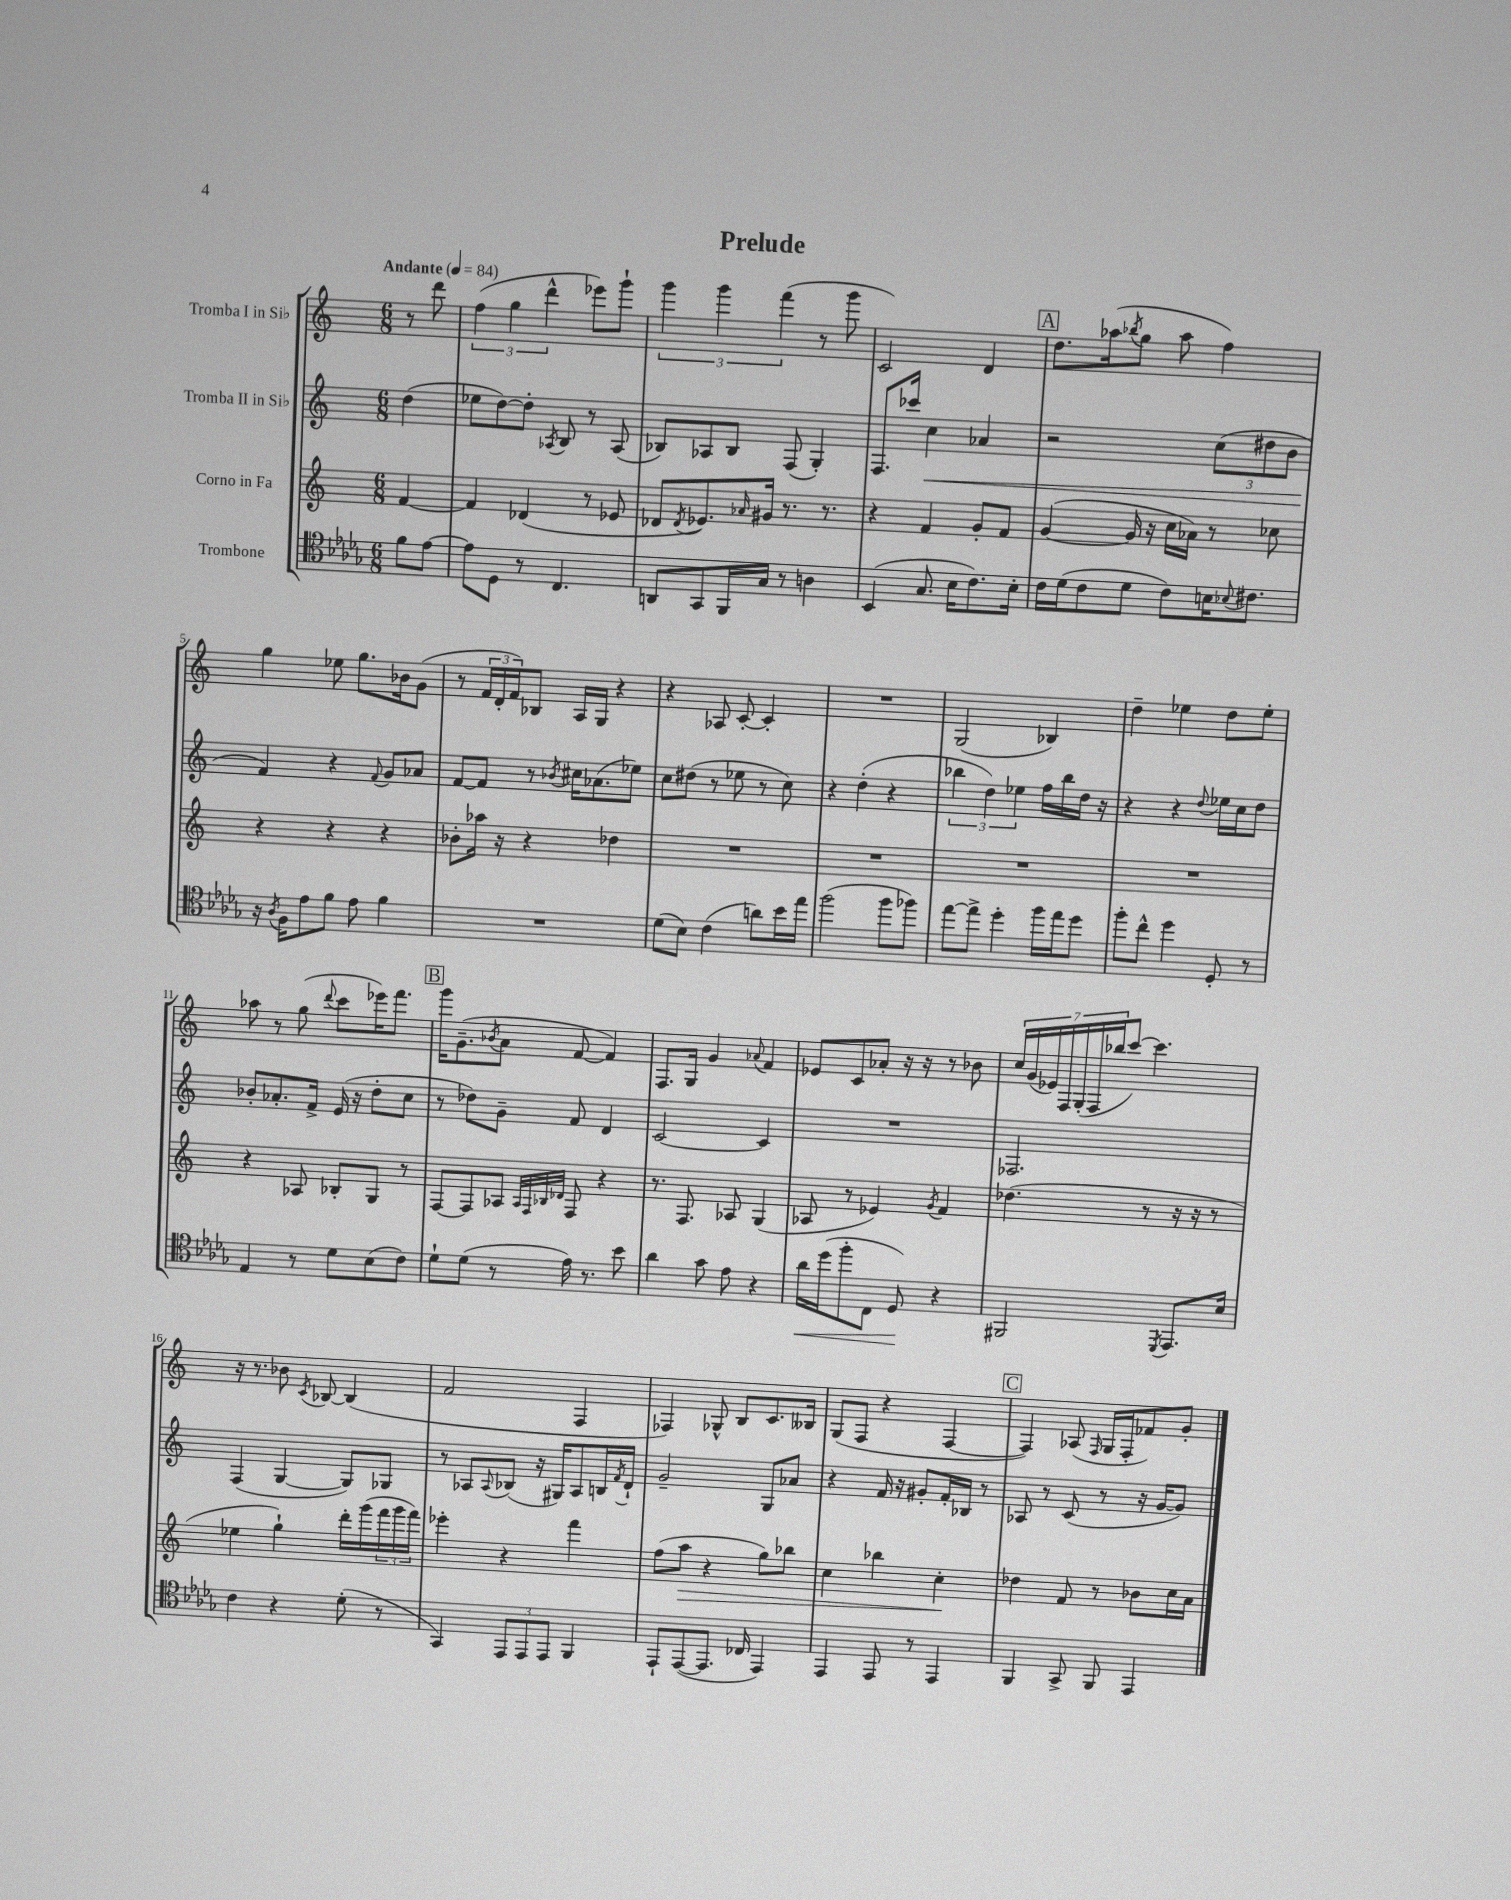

**kern	**dynam	**kern	**dynam	**kern	**dynam	**kern
*part4	*part4	*part3	*part3	*part2	*part2	*part1
*staff4	*staff4	*staff3	*staff3	*staff2	*staff2	*staff1
*I"Trombone	*	*I"Corno in Fa	*	*I"Tromba II in Si♭	*	*I"Tromba I in Si♭
*clefC4	*	*clefG2	*	*clefG2	*	*clefG2
*k[b-e-a-d-g-]	*	*k[]	*	*k[]	*	*k[]
*M6/8	*	*M6/8	*	*M6/8	*	*M6/8
*MM84	*	*MM84	*	*MM84	*	*MM84
=	=	=	=	=	=	=
!	!	!	!	!	!	!LO:TX:a:B:t=Andante
8f\L	.	[4f/	.	(4dd\	.	8r
[8e-\J	.	.	.	.	.	8ddd\
=1	=1	=1	=1	=1	=1	=1
8e-\L]	.	4f/]	.	8ee-X\L	.	(6ff\
8D-\J	.	.	.	[8dd\)	.	.
.	.	.	.	.	.	6gg\
8r	.	(4d-X/	.	8dd'\J]	.	.
.	.	.	.	.	.	6ddd^^\
.	.	.	.	8qA-X/	.	.
4.C/	.	.	.	8B/	.	.
.	.	8r	.	8r	.	8eee-X\L)
.	.	8e-X/	.	(8A-/	.	8ggg`\J
=2	=2	=2	=2	=2	=2	=2
8AAn/L	.	8d-X/L	.	8B-X/L)	.	6ggg\
.	.	8qd-/	.	.	.	.
8GG-/	.	8.e-X/)	.	8A-X/	.	.
.	.	.	.	.	.	6ggg\
16FF/L	.	.	.	8B-/J	.	.
.	.	16qqa-X/	.	.	.	.
16G-/JJ	.	16g#X/Jk	.	.	.	.
.	.	.	.	.	.	(6fff\
8r	.	8.r	.	(8F/	.	.
4An\	.	.	.	4G'/)	.	8r
.	.	8.r	.	.	.	.
.	.	.	.	.	.	8ggg\
=3	=3	=3	=3	=3	=3	=3
(4BB-/	.	4r	.	8.F/L	.	2c/)
.	.	.	.	16ccc-X/Jk	.	.
!	!	!	!	!	!LO:HP:b	!
8.G-/	.	4f/	.	4cc\	<	.
16B-\KL	.	.	.	.	.	.
8.c\)	.	8g'/L	.	4a-X/	.	4d/
.	.	8f/J	.	.	.	.
16B-'\Jk	.	.	.	.	.	.
!!LO:REH:place=s1:t=A
=4	=4	=4	=4	=4	=4	=4
16c\LL	.	([4g/	.	2r	.	8.dd\L
(16d-\J	.	.	.	.	.	.
8c\	.	.	.	.	.	.
.	.	.	.	.	.	(16aa-X\k
.	.	.	.	.	.	8qbb-X/
8d-\J	.	16g/]	.	.	.	8gg\J
.	.	16r	.	.	.	.
8c\L)	.	16cc\LL	.	.	.	8aa-\
.	.	16a-X\JJ)	.	.	.	.
16Bn\K	.	8r	.	(12cc\L	.	4ff\)
8qqB-X/	.	.	.	.	.	.
8.c#X\J	.	.	.	.	.	.
.	.	.	.	12dd#X\	.	.
.	.	8cc-X\	.	.	.	.
.	.	.	.	12b\J	.	.
!!LO:LB:g=z
=5	=5	=5	=5	=5	=5	=5
16r	.	4r	.	4f/)	.	4gg\
8qA-/	.	.	.	.	.	.
16F\KL	.	.	.	.	.	.
8e-\	.	.	.	.	.	.
8f\J	.	4r	.	4r	[	8ee-X\
8e-\	.	.	.	.	.	8.gg\L
.	.	.	.	8qqf/	.	.
4f\	.	4r	.	8g/L	.	.
.	.	.	.	.	.	16b-X\k
.	.	.	.	8a-X/J	.	(8g\J
=6	=6	=6	=6	=6	=6	=6
2.r	.	8b-X'\L	.	[8f/L	.	8r
.	.	16aa-X\Jk	.	8f/J]	.	24f/LL
.	.	.	.	.	.	24d'/
.	.	16r	.	.	.	.
.	.	.	.	.	.	24f/J)
.	.	4r	.	8r	.	8B-X/J
.	.	.	.	8qb-X/	.	.
.	.	.	.	16cc#X\KL	.	16A/LL
.	.	.	.	(8.a-X\	.	16G/JJ
.	.	4dd-X\	.	.	.	4r
.	.	.	.	8ee-X\J)	.	.
=7	=7	=7	=7	=7	=7	=7
(8d-\L	.	2.r	.	8cc\L	.	4r
8B-\J)	.	.	.	(8dd#X\J	.	.
(4c\	.	.	.	8r	.	8A-X/
.	.	.	.	8ee-X\	.	[8c'/
8an\L)	.	.	.	8r	.	4c'/]
16b-\L	.	.	.	8cc\)	.	.
16ee-\JJ	.	.	.	.	.	.
=8	=8	=8	=8	=8	=8	=8
(2ff\	.	2.r	.	4r	.	2.r
.	.	.	.	(4dd'\	.	.
8ff\L	.	.	.	4r	.	.
8ff-X\J)	.	.	.	.	.	.
=9	=9	=9	=9	=9	=9	=9
[8ee-\L	.	2.r	.	6bb-X\	.	(2G/
8ee-^\J]	.	.	.	.	.	.
.	.	.	.	6dd\)	.	.
4dd-'\	.	.	.	.	.	.
.	.	.	.	6ee-X\	.	.
16ff\LL	.	.	.	16ff\LL	.	4B-X/)
16ee-\J	.	.	.	16bb-\	.	.
8dd-\J	.	.	.	16dd\JJ	.	.
.	.	.	.	16r	.	.
=10	=10	=10	=10	=10	=10	=10
8ff'\L	.	2.r	.	4r	.	4dd~\
8cc^^\J	.	.	.	.	.	.
4dd-\	.	.	.	4r	.	4ee-X\
.	.	.	.	8qqdd/	.	.
8D-'/	.	.	.	16ee-X\LL	.	8dd\L
.	.	.	.	16cc\J	.	.
8r	.	.	.	8dd\J	.	8ee-'\J
!!LO:LB:g=z
=11	=11	=11	=11	=11	=11	=11
4E-/	.	4r	.	8b-X'/L	.	8aa-X\
.	.	.	.	8.a-X'/	.	8r
8r	.	8A-X/	.	.	.	(8gg\
.	.	.	.	16f^/Jk	.	.
.	.	.	.	.	.	8qqddd/
8d-\L	.	8B-X'/L	.	(16e/	.	8ccc\L
.	.	.	.	16r	.	.
(8B-\	.	8G/J	.	8dd'\L	.	16eee-X\K)
.	.	.	.	.	.	8.fff\J
8c\J)	.	8r	.	8cc\J	.	.
!!LO:REH:place=s1:t=B
=12	=12	=12	=12	=12	=12	=12
8d-`\L	.	[8F/L	.	8r	.	16ggg\KL
.	.	.	.	.	.	(8.g~\
(8d-\J	.	8F/]	.	8dd-X\L)	.	.
.	.	.	.	.	.	8qb-X/
8r	.	8A-X/J	.	8g~\J	.	8a\J
.	.	32qqA-/LLL	.	.	.	.
.	.	32qqF/	.	.	.	.
.	.	32qqB-X/	.	.	.	.
.	.	32qqd-X/JJJ	.	.	.	.
16e-\)	.	8F/	.	8f/	.	[8f/
8.r	.	.	.	.	.	.
.	.	4r	.	4d/	.	4f/])
8b-\	.	.	.	.	.	.
=13	=13	=13	=13	=13	=13	=13
4a-\	.	8.r	.	[2c/	.	8.F/L
.	.	8.F/	.	.	.	16G/Jk
8g-\	.	.	.	.	.	4g/
8e-\	.	8A-X/	.	.	.	.
.	.	.	.	.	.	8qqa-X/
4r	.	(4G/	.	4c/]	.	4f/
=14	=14	=14	=14	=14	=14	=14
!	!LO:HP:b	!	!	!	!	!
16a-\LL	<	8A-X/	.	2.r	.	8e-X/L
(16dd-\J	.	.	.	.	.	.
8ff'\	.	8r	.	.	.	8c/
8C\J	.	4e-X/)	.	.	.	8a-X'/J
8D-/)	.	.	.	.	.	16r
.	.	.	.	.	.	16r
.	.	8qg/	.	.	.	.
4r	[	4f/	.	.	.	8r
.	.	.	.	.	.	8b-X\
=15	=15	=15	=15	=15	=15	=15
2FF#X/	.	(4.dd-X\	.	2.F-X/	.	28cc/LL
.	.	.	.	.	.	(28g/
.	.	.	.	.	.	28e-X/)
.	.	.	.	.	.	28F/
.	.	.	.	.	.	(28G'/
.	.	.	.	.	.	28F/
.	.	.	.	.	.	28bb-X/J
.	.	.	.	.	.	[8ccc/J)
.	.	8r	.	.	.	4.ccc\]
8qDD-/	.	.	.	.	.	.
8.EE-/L	.	16r	.	.	.	.
.	.	16r	.	.	.	.
.	.	8r	.	.	.	.
16B-/Jk	.	.	.	.	.	.
!!LO:LB:g=z
=16	=16	=16	=16	=16	=16	=16
4c\	.	4ee-X\	.	(4F/	.	16r
.	.	.	.	.	.	8.r
4r	.	4gg`\)	.	[4G/	.	8b-X\
.	.	.	.	.	.	8qc/
.	.	.	.	.	.	[8B-X/
(8d-'\	.	16ddd'\LL	.	8G/L])	.	(4B-/]
.	.	(16ggg\	.	.	.	.
8r	.	24fff\	.	8G-X/J	.	.
.	.	24ggg\	.	.	.	.
.	.	24fff\JJ)	.	.	.	.
=17	=17	=17	=17	=17	=17	=17
4GG-/)	.	4eee-X'\	.	8r	.	2f/
.	.	.	.	8A-X/L	.	.
.	.	.	.	8qqA-/	.	.
12EE-/L	.	4r	.	(8B-X/J	.	.
12EE-/	.	.	.	.	.	.
.	.	.	.	16r	.	.
12EE-/J	.	.	.	.	.	.
.	.	.	.	16G#X/KL)	.	.
4FF/	.	4fff\	.	8A-/	.	4F/
.	.	.	.	16Bn/L	.	.
.	.	.	.	8qf/	.	.
.	.	.	.	16d`/JJ	.	.
=18	=18	=18	=18	=18	=18	=18
8EE-`/L	.	(8ff\L	.	2g~/	.	4F-X/)
!	!	!	!LO:HP:b	!	!	!
([8EE-/	.	8aa\J	>	.	.	.
8.EE-/J]	.	4r	.	.	.	8G-X^^/
.	.	.	.	.	.	8B/L
16C-X/	.	.	.	.	.	.
4EE-/)	.	8gg\L)	.	8G/L	.	8.c/
.	.	8bb-X\J	.	8a-X/J	.	.
.	.	.	.	.	.	16B--X/Jk
=19	=19	=19	=19	=19	=19	=19
4EE-/	.	4cc\	.	4r	.	(8G/L
.	.	.	.	.	.	8F/J
8EE-/	.	4bb-X\	.	16f/	.	4r
.	.	.	.	16r	.	.
8r	.	.	.	8g#X'/L	.	.
4EE-/	.	4cc'\	.	16f'/L	.	[4F/
.	.	.	.	16B-X/JJ	.	.
.	.	.	.	8r	.	.
.	.	.	]	.	.	.
!!LO:REH:place=s1:t=C
=20	=20	=20	=20	=20	=20	=20
4FF/	.	4dd-X\	.	8A-X/	.	4F/])
.	.	.	.	8r	.	.
8GG-^/	.	8f/	.	(8c/	.	(8A-X/
.	.	.	.	.	.	16qqF/
8FF/	.	8r	.	8r	.	16G/LL
.	.	.	.	.	.	16F'/J
4EE-/	.	8b-X\L	.	16r	.	8f-X/)
.	.	.	.	[16g/KL	.	.
.	.	16cc\L	.	8g/J])	.	8g'/J
.	.	16a\JJ	.	.	.	.
==	==	==	==	==	==	==
*-	*-	*-	*-	*-	*-	*-
